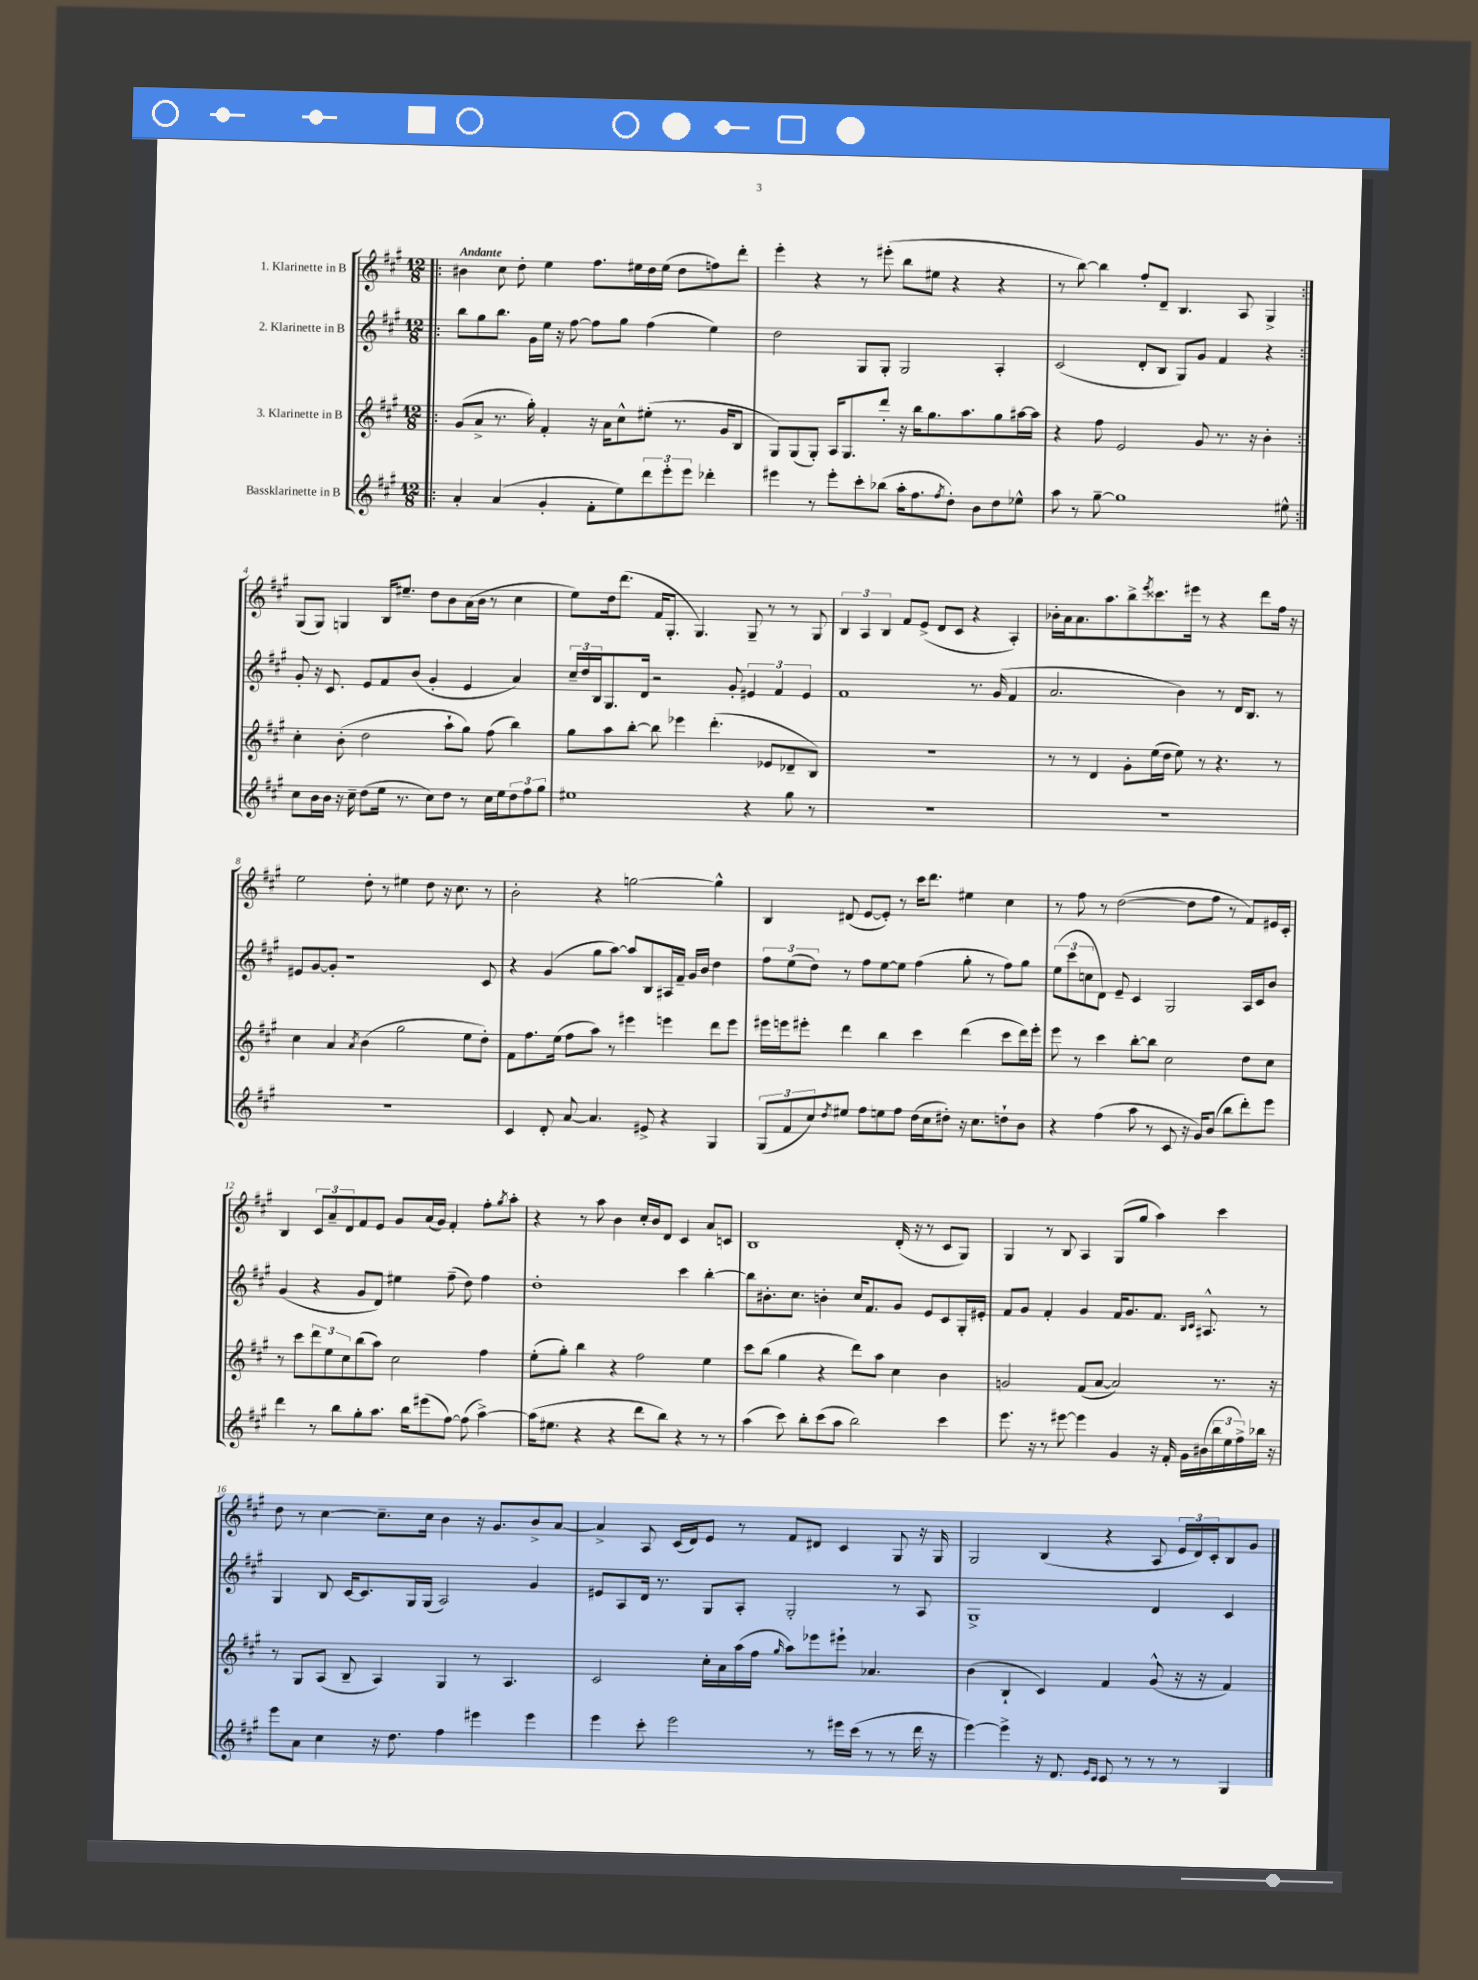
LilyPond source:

<<
\new StaffGroup <<
\new Staff = "s0" \with { instrumentName = "1. Klarinette in B" } {
    \clef treble \key a \major \numericTimeSignature \time 12/8 \tempo "Andante"
    \repeat volta 2 { \bar ".|:" bis'4 cis''8 d''8-. e''4 fis''8. eis''16 d''16 eis''16( d''8 f''8) d'''8-. |
    e'''4-. r4 r8 eis'''8-.( b''8 eis''8 r4 r4 |
    r8 b''8~) b''4 fis''8-. d'8-- b4. a8 gis4-> | }
    gis8( gis8) g4 b16 eis''8.-- d''8 b'8 a'16( b'16 r8 cis''4 |
    e''8) d''16 d'''8.( fis'16 gis8.-. gis4.) gis8-- r8 r8 gis8 |
    \tuplet 3/2 { b4 a4 b4 } fis'8 e'8->( d'8 cis'8 r4 a4-.) |
    bes'16-. a'16 a'8. a''8. b''8-> \acciaccatura { e'''8 } cisis'''8. eis'''16 r8 r4 d'''8 fis''16 r16 |
    e''2 d''8-. r8 eis''4 d''8 r16 cis''8. r8 |
    b'2-. r4 g''2~ g''4-^ |
    b4 dis'8( e'8~ e'8-.) r8 cis'''16 d'''8. eis''4 cis''4 |
    r8 fis''8 r8 d''2~( d''8 fis''8 r8 fis'8) eis'16 cis'16-. |
    b4 \tuplet 3/2 { cis'8 a'8-- d'8 } fis'8 e'8 gis'8 a'16( gis'16) fis'4-. fis''8-. \acciaccatura { gis''8 } a''8-. |
    r4 r8 a''8 b'4 cis''16-. b'16 d'8 cis'4 a'8 c'8 |
    b1 d'16-.( r16 r8 cis'8 gis8) |
    gis4 r8 b8 a4 gis8( gis''8 a''4) cis'''4 |
    d''8 r8 cis''4~ cis''8.-- cis''16 b'4 r16 gis'8. b'8-> a'8~ |
    a'4-> a8 cis'16( d'16) e'8 r8 fis'8 dis'8 cis'4 gis8 r16 gis16 |
    gis2 b4( r4 a8 \tuplet 3/2 { e'16 d'16) cis'16-. } b8 gis'8 \bar "|." |
}
\new Staff = "s1" \with { instrumentName = "2. Klarinette in B" } {
    \clef treble \key a \major \numericTimeSignature \time 12/8
    \repeat volta 2 { \bar ".|:" b''8 gis''8 b''8. gis'16 e''16 r16 fis''8~ fis''8 gis''8 fis''4( e''4) |
    d''2 gis8 gis8-. gis2 a4-. |
    cis'2( d'8-. b8 gis8) gis'8 fis'4 r4 | }
    gis'8-. r16 cis'8. e'8 fis'8 b'8( gis'4-. e'4 a'4) |
    \tuplet 3/2 { cis''16-- d''16 b16 } gis8. d'16 r2 gis'8-. \tuplet 3/2 { eis'4 fis'4 eis'4 } |
    fis'1 r8. gis'16( fis'4 |
    a'2. b'4) r8 d'16 b8. r8 |
    eis'8 gis'8~ gis'8-. r1 cis'8 |
    r4 gis'4( gis''8 a''8~) a''8 b8 ais16 fis'16-- gis'16 b'16 d''4 |
    \tuplet 3/2 { fis''8 e''8( d''8) } r8 fis''8 e''8~ e''8 fis''4( gis''8-. r8 fis''8) gis''8 |
    \tuplet 3/2 { e''8( cis'''8 c''8 } d'8) e'8-- cis'4 gis2 a16 cis'16 b'8 |
    gis'4( r4 gis'8 d'8) eis''4 fis''8--( d''8) fis''4 |
    d''1-. cis'''4 b''4~-. |
    b''8 bis'8.-. cis''8. b'4-. cis''16 fis'8. gis'8 e'8 cis'8 gis16-. eis'16-. |
    fis'8 gis'8 fis'4-. gis'4 fis'16 gis'8. fis'8. \grace { b16 cis'16 } ais8.-^ r8 |
    gis4 b8 cis'16~ cis'8. gis16 gis16( a2) gis'4 |
    eis'8 a8 d'16 r8. gis8 a8-. gis2-. r8 a8 |
    gis1-> d'4 cis'4 \bar "|." |
}
\new Staff = "s2" \with { instrumentName = "3. Klarinette in B" } {
    \clef treble \key a \major \numericTimeSignature \time 12/8
    \repeat volta 2 { \bar ".|:" gis'8( a'8-> r8. gis''16-.) fis'4-. r16 a'16 cis''8-^ eis''8-.( r8. gis'16 b8 |
    gis8) gis8( gis8-.) a16 gis8. d'''8-. r16 b''16 gis''8. a''8. gis''8 ais''16~ ais''16 |
    r4 fis''8 e'2 gis'8 r8. r16 b'4-. | }
    cis''4-. b'8-.( d''2 a''8-! gis''8) fis''8( b''4) |
    gis''8 a''8 b''8~-. b''8 ees'''4 d'''4.-.( ees'8 des'8-- b8) |
    R1. |
    r8 r8 d'4 gis'8-. e''16( d''16 e''8) r8 r4. r8 |
    cis''4 a'4 \acciaccatura { a'8 } b'4( gis''2 e''8 d''8-.) |
    fis'8 fis''8. e''16( fis''8 a''8) r8 eis'''4 e'''4 d'''8 e'''8 |
    eis'''16 e'''16 eis'''8-. d'''4 b''4 cis'''4 d'''4( cis'''8 d'''16) eis'''16-. |
    e'''8 r8 cis'''4 b''8~-. b''8 cis''2 d''8 cis''8 |
    r8 cis'''8 \tuplet 3/2 { d'''8 e''8 cis''8 } b''8( a''8) cis''2 fis''4 |
    e''8-.( gis''8-.) b''4 r4 fis''2 e''4 |
    cis'''8 b''8( gis''4 r4 d'''8) a''8 cis''4 b'4 |
    g'2 fis'8( a'8~ a'2) r8. r16 |
    r8 gis8 a8( b8-- a4) gis4 r8 a4. |
    cis'2 cis''16-. a'16 a''16( fis''16 \grace { gis''16 } a''8) ees'''8 eis'''8-! aes'4. |
    b'4( b4-! cis'4) fis'4 gis'8-^( r16 r16 fis'4) \bar "|." |
}
\new Staff = "s3" \with { instrumentName = "Bassklarinette in B" } {
    \clef treble \key a \major \numericTimeSignature \time 12/8
    \repeat volta 2 { \bar ".|:" a'4-. a'4( gis'4-. fis'8-. e''8) \tuplet 3/2 { d'''8 e'''8-. e'''8 } des'''4-. |
    eis'''4 r8 eis'''8-. cis'''8-. bes''8( a''16-. fis''8. \acciaccatura { fis''8 } d''8-.) b'8 d''8 ees''8-^ |
    a''8 r8 gis''8~-- gis''1 eis''8-^ | }
    cis''8 b'16 b'16 r16 cis''16-- d''8( e''16 r8. cis''8) d''8 r8 cis''16 e''16 \tuplet 3/2 { d''8 fis''8 gis''8 } |
    eis''1 r4 gis''8 r8 |
    R1. |
    R1. |
    R1. |
    cis'4 d'8-. a'8~ a'4. eis'8-> r4 gis4 |
    \tuplet 3/2 { gis8( fis'8 cis''8) } \acciaccatura { d''8 } eis''8 fis''8 e''8 fis''8 d''16( cis''16 dis''8-.) r16 cis''8. d''8-! b'8 |
    r4 fis''4( a''8 r8 cis'8 r16 gis'16) b'8( b''8 d'''8-.) e'''8 |
    d'''4 r8 b''8 gis''8-. a''8. b''16 eis'''8( fis''8~) fis''8( a''4~->) |
    a''16( eis''8. r4 r4 d'''8 b''8) r4 r8 r8 |
    a''4( cis'''8) b''8-. cis'''8( a''8 b''2) cis'''4 |
    e'''8. r16 r8 eis'''8~ eis'''4 gis'4 r16 fis'16-. gis'16 bis'16( \tuplet 3/2 { b''16 e''16 fis''16->) } bes''16 r16 |
    e'''8 a'8 cis''4 r16 d''8. fis''4 eis'''4 eis'''4 |
    e'''4 cis'''8-. e'''2 r8 eis'''16 cis'''16( r8 r8 d'''16 r16 |
    e'''4~) e'''4-> r16 d'8. \grace { e'16 cis'16 } cis'8 r8 r8 r8 gis4 \bar "|." |
}
>>
>>
